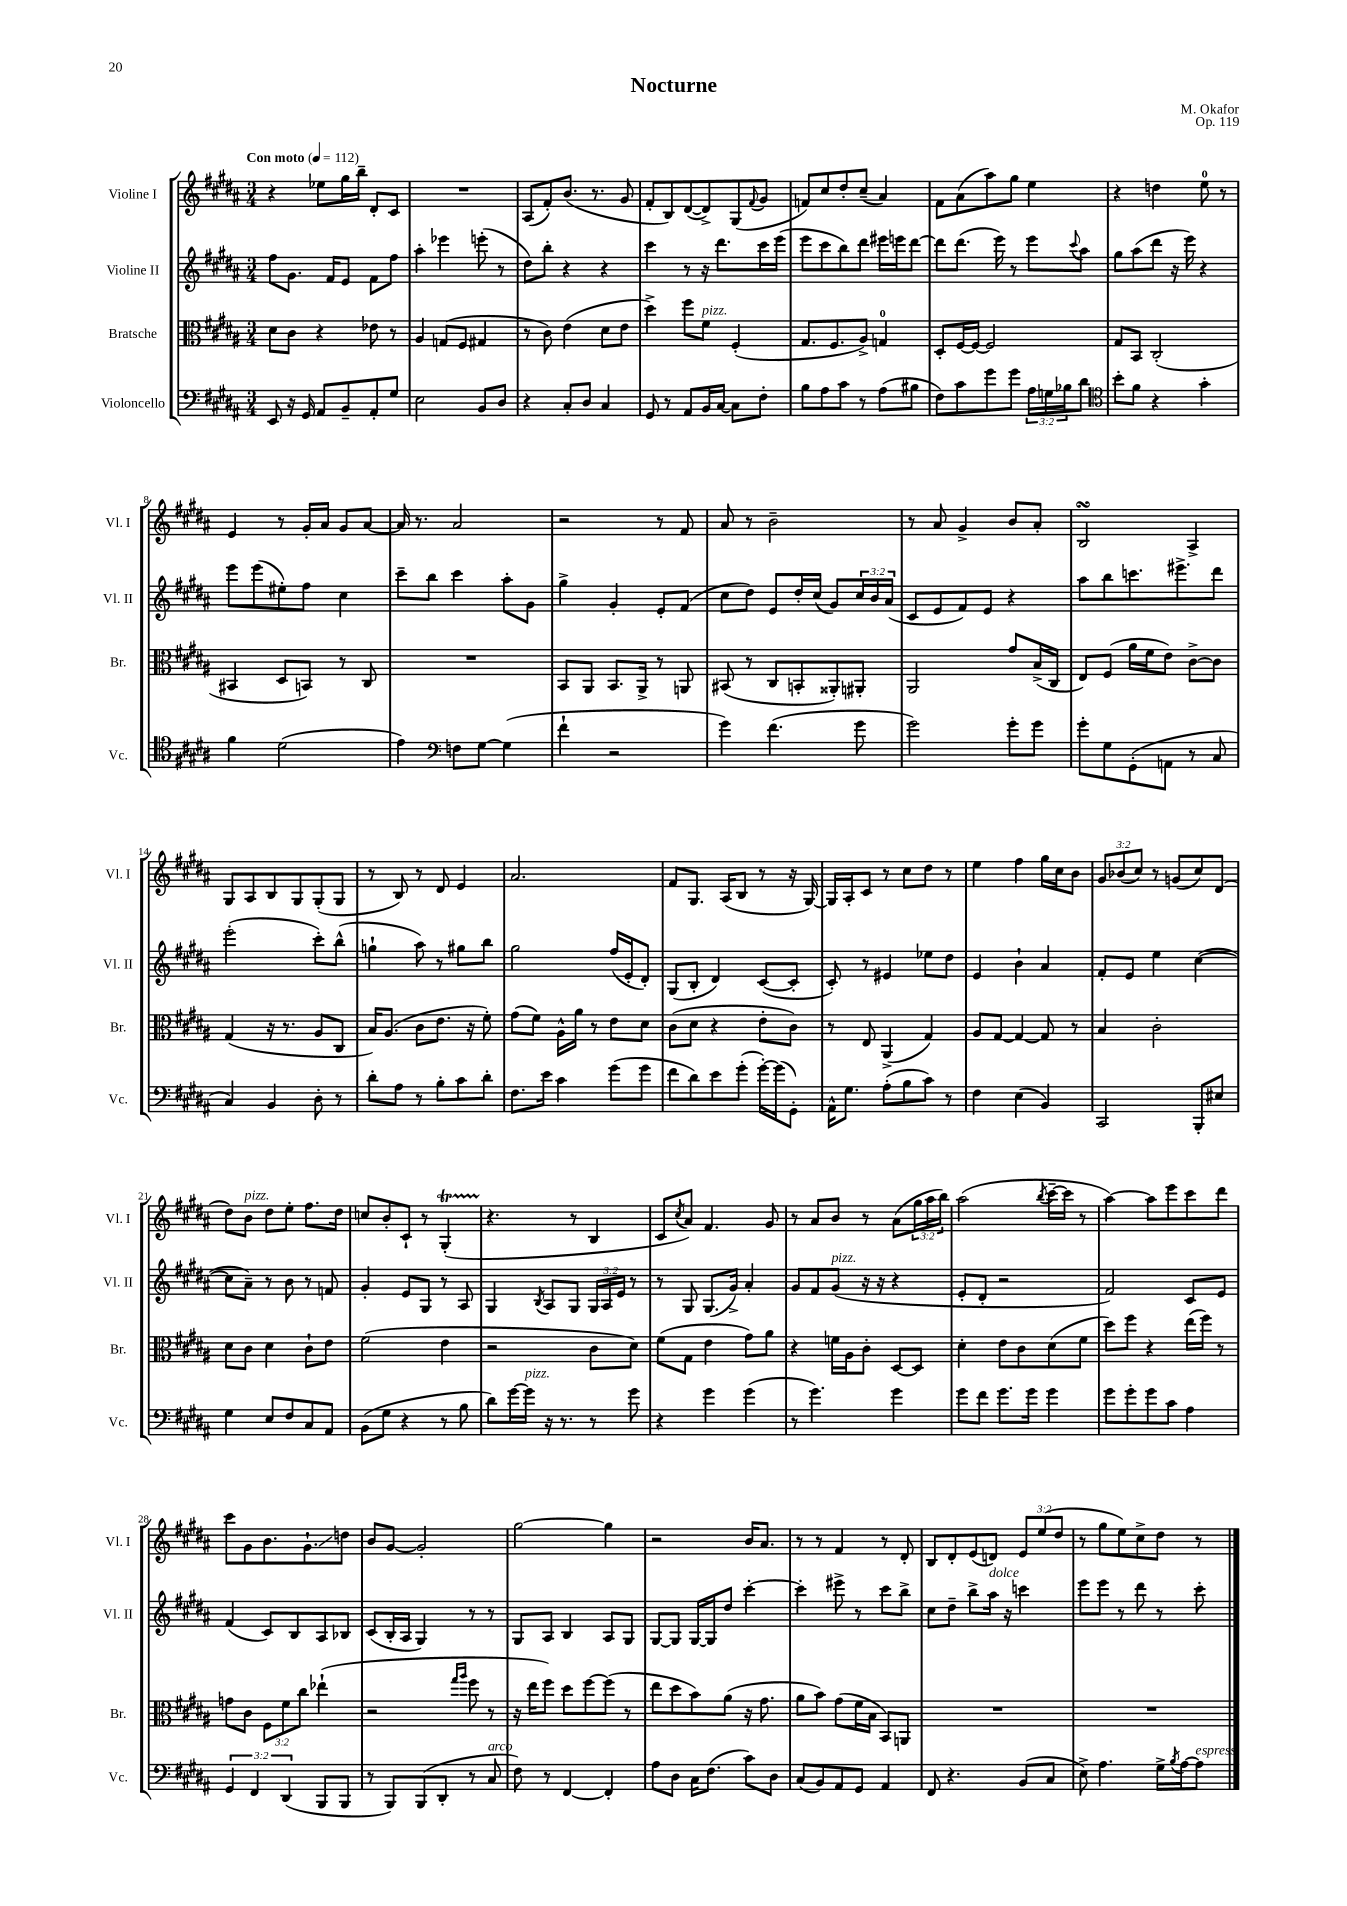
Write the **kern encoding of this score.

**kern	**kern	**kern	**kern
*staff4	*staff3	*staff2	*staff1
*clefF4	*clefC3	*clefG2	*clefG2
*k[f#c#g#d#a#]	*k[f#c#g#d#a#]	*k[f#c#g#d#a#]	*k[f#c#g#d#a#]
*M3/4	*M3/4	*M3/4	*M3/4
*MM112	*MM112	*MM112	*MM112
8EE	8d#	8ff#	4r
16r	8c#	8.g#	.
16GG#	.	.	.
8AA#	4r	.	8ee-
.	.	16f#	.
8BB~	.	8e	16gg#
.	.	.	16bb~
8AA#'	8e-	8f#	8d#'
8G#	8r	8ff#	8c#
=	=	=	=
2E	4A#	4aa#'	2.r
.	(8G	4eee-	.
.	8F#	.	.
8BB	4G#	(8eee'	.
8D#	.	8r	.
=	=	=	=
4r	8r	8dd#)	(8A#
.	8c#)	8bb'	8f#')
8C#'	(4e	4r	(8.b
8D#	.	.	.
.	.	.	8.r
4C#	8d#	4r	.
.	8e	.	8g#
=	=	=	=
8GG#	4dd#^)	4ccc#	8f#'
8r	.	.	8B)
8AA#	8ff#	8r	([8d#
16BB	8f#	16r	8d#^])
[16C#	.	8.ddd#	.
8C#]	(4F#'	.	(8G#
.	.	.	8qqf#
8F#'	.	16ccc#	8g#
.	.	(16eee	.
=	=	=	=
8B	8.G#	8eee	8f)
8A#	.	8ccc#	8cc#
.	8.F#	.	.
8c#	.	8bb)	8dd#'
8r	8A#^)	8ddd#	(8cc#~
(8A#	4G	16eee#	4a#)
.	.	16eee	.
8B#	.	[8ddd#	.
=	=	=	=
8F#)	8D#'	8ddd#]	8f#
8c#	[16F#	(8.ddd#	(8a#
.	16F#_	.	.
8g#	2F#]	.	8aa#)
.	.	16eee)	.
8g#	.	8r	8gg#
24A#	.	8eee	4ee
24G	.	.	.
24B-	.	.	.
.	.	8qqccc#	.
8d#	.	8aa#	.
=	=	=	=
*clefC4	*	*	*
8b'	8G#	8gg#	4r
8f#	8BB	(8aa#	.
4r	(2C#'	8ddd#	4dd
.	.	16r	.
.	.	16eee)	.
4g#'	.	4r	8ee
.	.	.	8r
=	=	=	=
4f#	4BB#	8eee	4e
.	.	(8eee	.
(2d#	8D#	8ee#')	8r
.	8BB)	8ff#	16g#'
.	.	.	16a#
.	8r	4cc#	8g#
.	8C#	.	[8a#
=	=	=	=
4e)	2.r	8ccc#~	16a#]
.	.	.	8.r
.	.	8bb	.
*clefF4	*	*	*
8F	.	4ccc#	2a#
[8G#	.	.	.
(4G#]	.	8aa#'	.
.	.	8g#	.
=	=	=	=
4f#`	8BB	4gg#^	2r
.	8AA#	.	.
2r	8.BB	4g#'	.
.	16AA#^	.	.
.	8r	8e'	8r
.	8AA	(8f#	8f#
=	=	=	=
4g#)	(8BB#	8cc#	8a#
.	8r	8dd#)	8r
(4.f#	8C#	8e	2b~
.	8BB'	16dd#'	.
.	.	(16cc#	.
.	8AA##')	8g#)	.
8g#	8AA#'	24cc#	.
.	.	24b	.
.	.	(24a#	.
=	=	=	=
2g#)	2AA#	8c#	8r
.	.	8e	8a#
.	.	8f#)	4g#^
.	.	8e	.
8g#'	8g#	4r	8b
8g#	(16B^	.	8a#'
.	16C#	.	.
=	=	=	=
8g#'	8E)	8aa#	2B
8G#	(8F#	8bb	.
(8GG#'	16a#	8.ccc	.
.	16f#	.	.
8AA	8e)	.	.
.	.	8.eee#^	.
8r	[8c#^	.	4A#^
8C#	8c#]	8ddd#	.
=	=	=	=
4C#)	(4G#	(2eee'	8G#
.	.	.	8A#
4BB	16r	.	8B
.	8.r	.	.
.	.	.	8G#
8D#'	8A#	8ccc#')	(8G#'
8r	8C#	(8bb^^	8G#
=	=	=	=
8d#'	16B)	4gg`	8r
.	(8.A#	.	.
8A#	.	.	8B)
8r	8c#	8aa#)	8r
8B'	8.e	8r	8d#
8c#	.	8gg#	4e
.	16r	.	.
8d#'	8f#')	8bb	.
=	=	=	=
8.F#	(8g#	2gg#	2.a#
.	8f#)	.	.
16e	.	.	.
4c#	16A#^^	.	.
.	16a#	.	.
.	8r	.	.
(8g#	8e	(16ff#	.
.	.	16e'	.
8g#	8d#	8d#')	.
=	=	=	=
8f#	(8c#	(8G#	8f#
8d#)	8d#	8B'	8.G#
8e	4r	4d#)	.
.	.	.	(16A#
(8g#'	.	.	8B
[16g#')	8e'	([8c#	8r
(16g#]	.	.	.
8GG#')	8c#)	8c#']	16r
.	.	.	[16G#)
=	=	=	=
16AA#^^	8r	8c#')	16G#]
8.G#	.	.	16A#'
.	8E	8r	8c#
(8A#'	(4AA#^	4e#	8r
8B	.	.	8cc#
8c#)	4G#)	8ee-	8dd#
8r	.	8dd#	8r
=	=	=	=
4F#	8A#	4e	4ee
.	[8G#	.	.
(4E	4G#_	4b`	4ff#
4BB)	8G#]	4a#	16gg#
.	.	.	16cc#
.	8r	.	8b
=	=	=	=
2CC#	4B	8f#'	12g#
.	.	.	(12b-
.	.	8e	.
.	.	.	12cc#)
.	2c#'	4ee	8r
.	.	.	(8g
8BBB'	.	([4cc#	8cc#)
8E#	.	.	(8d#
=	=	=	=
4G#	8d#	8cc#]	8dd#)
.	8c#	8a#~)	8b
8E	4d#	8r	8dd#
8F#	.	8b	8ee'
8C#	8c#`	8r	8.ff#
8AA#	8e	8f	.
.	.	.	16dd#
=	=	=	=
(8BB	(2f#	4g#'	8cc
8G#	.	.	8b'
4r	.	8e	8c#`
.	.	8G#	8r
8r	4e	8r	(4G#'
8B	.	8A#	.
=	=	=	=
8d#)	2r	4G#	4.r
[16g#	.	.	.
16g#]	.	.	.
.	.	8qB	.
16r	.	8A#	.
8.r	.	.	.
.	.	8G#	8r
8r	8c#	24G#	4B
.	.	24A#	.
.	.	24e	.
8g#	8d#)	8r	.
=	=	=	=
4r	(8f#	8r	8c#
.	.	.	8qcc#
.	8G#	8G#	8a#)
4g#	4e	(8.G#	4.f#
.	.	16g#^)	.
(4g#	8g#)	4a#'	.
.	8a#	.	8g#
=	=	=	=
8r	4r	8g#	8r
4.g#)	.	8f#	8a#
.	16f	(8g#	8b
.	16A#	.	.
.	8c#'	16r	8r
.	.	16r	.
4g#	[8D#	4r	(8a#
.	8D#]	.	24gg#
.	.	.	24aa#
.	.	.	24bb)
=	=	=	=
8g#	4d#'	8e'	(2aa#
8f#	.	8d#'	.
8.g#	8e	2r	.
.	8c#	.	.
16g#	.	.	.
.	.	.	8qbb
4g#	(8d#	.	[16ccc#~
.	.	.	16ccc#]
.	8f#	.	8r
=	=	=	=
8g#	8dd#)	2f#)	[4aa#)
8g#'	8ff#	.	.
8g#	4r	.	8aa#]
8c#	.	.	8eee
4A#	(16ee	8c#	8ccc#
.	16ff#)	.	.
.	8r	8e	8ddd#
=	=	=	=
6GG#	8g	(4f#	8ccc#
.	8c#	.	8g#
6FF#	.	.	.
.	12F#	8c#)	8.b
(6DD#	12f#	.	.
.	.	8B	.
.	12cc#	.	.
.	.	.	8.g#`
8BBB	(4ee-`	8A#	.
8BBB	.	8B-	8dd
=	=	=	=
8r	2r	(8c#	8b
8BBB)	.	16B'	[8g#
.	.	16A#	.
(8BBB	.	4G#)	2g#']
8DD#'	.	.	.
.	16qqgg#	.	.
.	16qqaa#	.	.
8r	8ff#	8r	.
8C#	8r	8r	.
=	=	=	=
8F#)	16r	8G#	[2gg#
.	16ee	.	.
8r	8ff#)	8A#	.
[4FF#	8dd#	4B	.
.	[8ff#	.	.
4FF#']	(8ff#]	8A#	4gg#]
.	8r	8G#	.
=	=	=	=
8A#	8ee	[8G#	2r
8D#	8dd#	8G#]	.
16C#	8b)	[16G#	.
(8.F#	.	16G#]	.
.	(8a#	8dd#	.
8c#)	16r	[4ccc#'	16b
.	8.g#	.	8.a#
8D#	.	.	.
=	=	=	=
(8C#	8a#	4ccc#']	8r
8BB)	8b)	.	8r
8AA#	(8g#	8eee#^	4f#
8GG#	16f#	8r	.
.	16B	.	.
4AA#	8BB)	8ccc#	8r
.	8AA	8bb^	8d#'
=	=	=	=
8FF#	2.r	8cc#	8B
4.r	.	8dd#~	8d#'
.	.	8bb^	(8e
.	.	16aa#	8d)
.	.	16r	.
(8BB	.	4ccc	12e
.	.	.	(12ee
8C#	.	.	.
.	.	.	12dd#
=	=	=	=
8E^)	2.r	8eee	8r
4.A#	.	8eee	8gg#
.	.	8r	8ee)
.	.	8ddd#	8cc#^
16G#^	.	8r	8dd#
8qB	.	.	.
[16A#	.	.	.
8A#]	.	8ccc#'	8r
==	==	==	==
*-	*-	*-	*-
